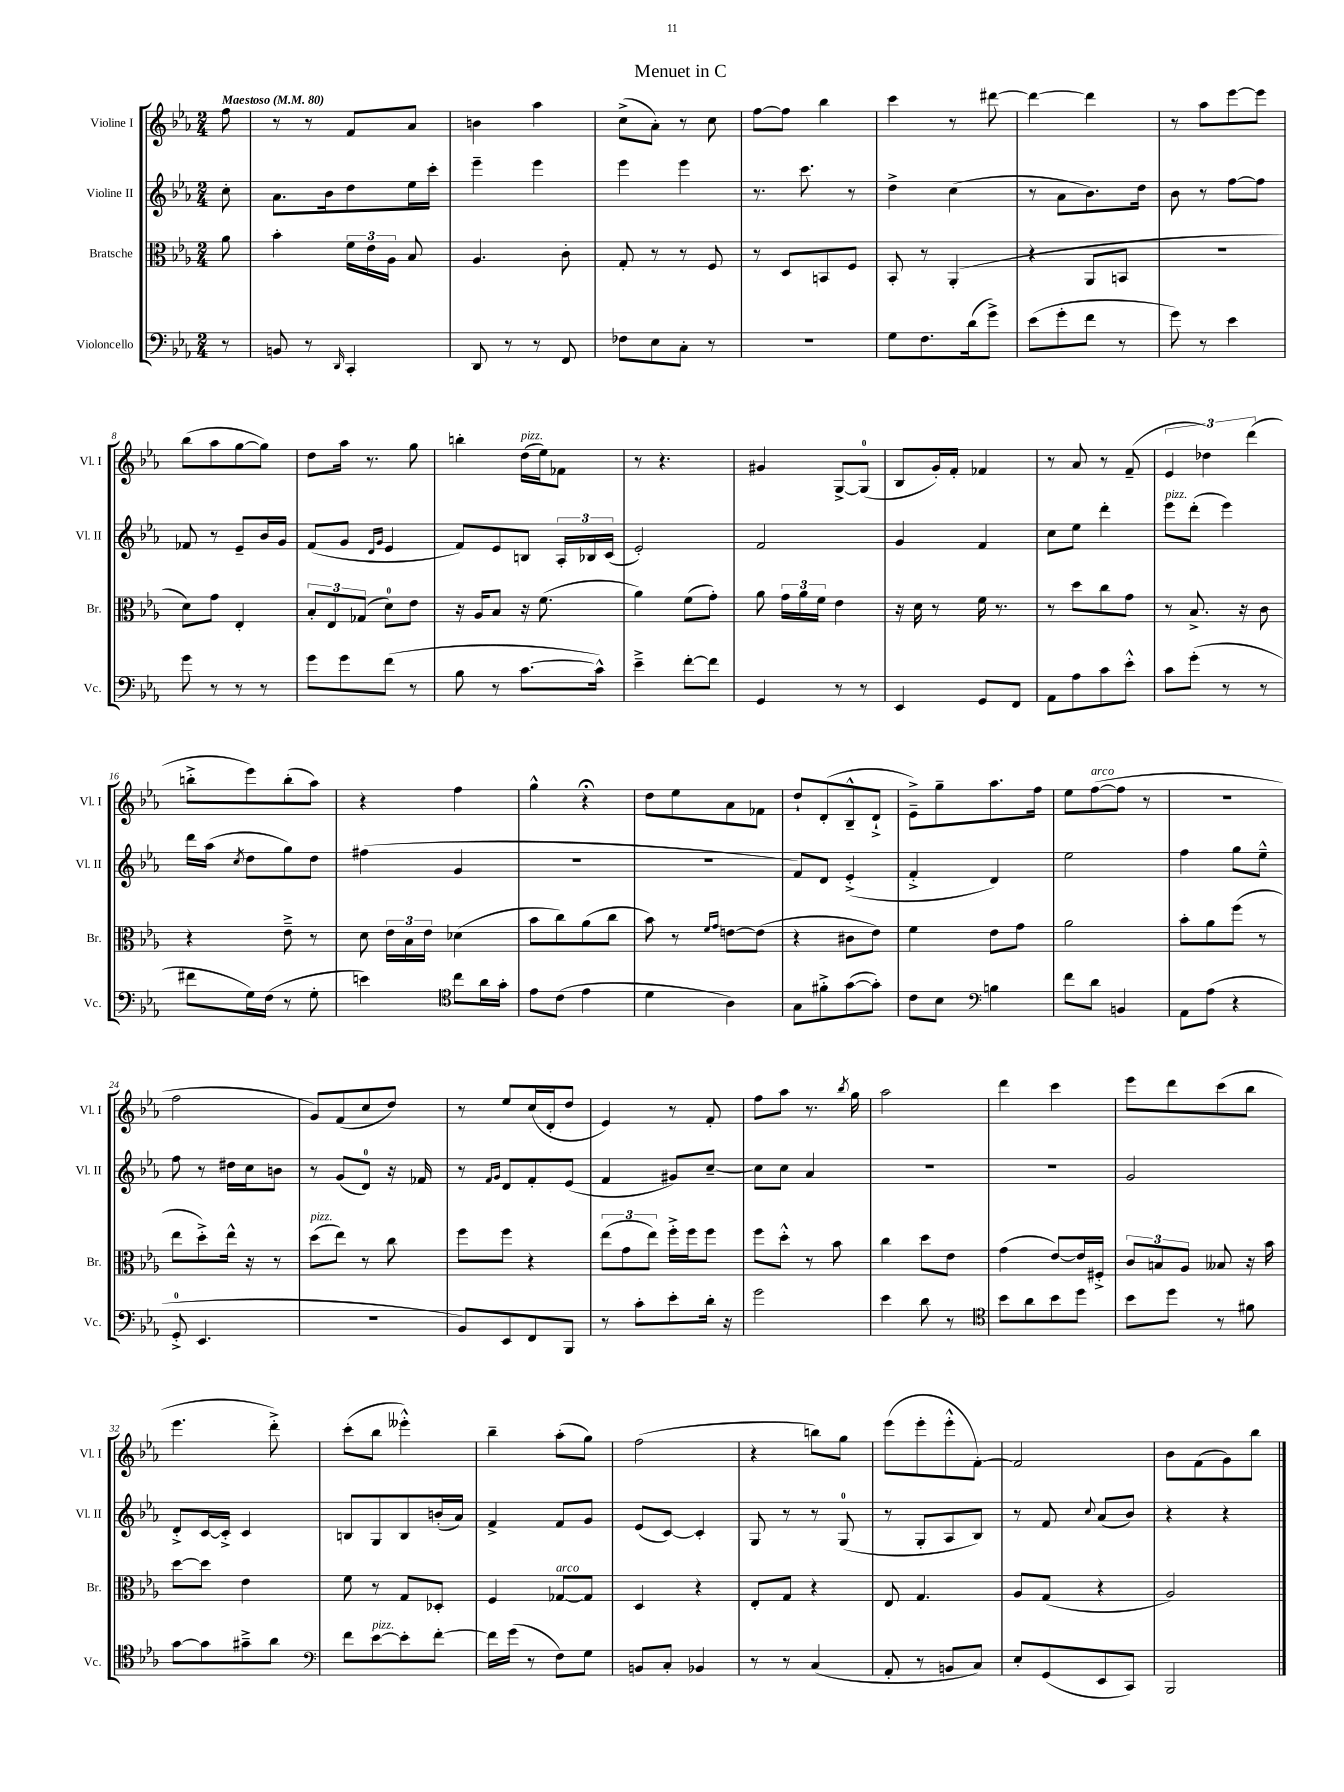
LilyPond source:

\header { title = "Menuet in C" }
<<
\new StaffGroup <<
\new Staff = "s0" \with { instrumentName = "Violine I" shortInstrumentName = "Vl. I" } {
    \clef treble \key ees \major \numericTimeSignature \time 2/4 \partial 8 \tempo "Maestoso" 4 = 80
    \autoBeamOff f''8 |
    r8 r8 f'8[ aes'8] |
    b'4 aes''4 |
    c''8[->( aes'8]-.) r8 c''8 |
    f''8[~ f''8] bes''4 |
    c'''4 r8 dis'''8~ |
    dis'''4~ dis'''4 |
    r8 aes''8[ ees'''8~ ees'''8] |
    bes''8[( aes''8 g''8~ g''8]) |
    d''8[ aes''16] r8. g''8 |
    b''4-. d''16[^\markup { \italic "pizz." }( ees''16) fes'8] |
    r8 r4. |
    gis'4 g8[~-> g8]-0( |
    bes8[ g'16-.) f'16]-. fes'4 |
    r8 aes'8 r8 f'8--( |
    \tuplet 3/2 { ees'4 des''4) d'''4( } |
    b''8[-.-> ees'''8) b''8-.( aes''8]) |
    r4 f''4 |
    g''4-^ r4\fermata |
    d''8[ ees''8 aes'8 fes'8] |
    d''8[-! d'8-.( bes8---^ d'8]-!-> |
    ees'8[--->) g''8-- aes''8. f''16] |
    ees''8[ f''8~^\markup { \italic "arco" }( f''8] r8 |
    R2 |
    f''2 |
    g'8[) f'8( c''8 d''8]) |
    r8 ees''8[ c''16( d'16-. d''8] |
    ees'4) r8 f'8-. |
    f''8[ aes''8] r8. \acciaccatura { bes''8 } g''16 |
    aes''2 |
    d'''4 c'''4 |
    ees'''8[ d'''8 c'''8( bes''8] |
    ees'''4. d'''8-.->) |
    c'''8[-.( bes''8] eeses'''4-.-^) |
    bes''4-- aes''8[-.( g''8]) |
    f''2( |
    r4 b''8[) g''8] |
    ees'''8[( ees'''8-. ees'''8-.-^ f'8]~-.) |
    f'2 |
    bes'8[ f'8( g'8) bes''8] \bar "|." |
}
\new Staff = "s1" \with { instrumentName = "Violine II" shortInstrumentName = "Vl. II" } {
    \clef treble \key ees \major \numericTimeSignature \time 2/4 \partial 8
    \autoBeamOff c''8-. |
    aes'8.[ bes'16 d''8 ees''16 c'''16]-. |
    ees'''4-- ees'''4 |
    ees'''4 ees'''4 |
    r8. c'''8. r8 |
    d''4-> c''4( |
    r8 aes'8[ bes'8.) d''16] |
    bes'8 r8 f''8[~ f''8] |
    fes'8 r8 ees'8[-- bes'16 g'16] |
    f'8[( g'8] \grace { d'16[ g'16] } ees'4 |
    f'8[) ees'8 b8] \tuplet 3/2 { aes16[-. bes16 c'16]( } |
    ees'2-.) |
    f'2 |
    g'4 f'4 |
    c''8[ ees''8] d'''4-. |
    ees'''8[^\markup { \italic "pizz." } d'''8]-.( ees'''4) |
    d'''16[ aes''16]( \acciaccatura { c''8 } d''8[ g''8) d''8] |
    fis''4( g'4 |
    r2 |
    r2 |
    f'8[) d'8] ees'4-.->( |
    f'4-.-> d'4) |
    ees''2 |
    f''4 g''8[ ees''8]---^ |
    f''8 r8 dis''16[ c''16 b'8] |
    r8 g'8[( d'8]-0) r16 fes'16 |
    r8 \grace { f'16[ g'16] } d'8[ f'8-. ees'8]( |
    f'4 gis'8[) c''8]~-- |
    c''8[ c''8] aes'4 |
    R2 |
    R2 |
    g'2 |
    d'8[-.-> c'16~ c'16]-.-> c'4 |
    b8[ g8 b8 b'16-.( aes'16]) |
    f'4-> f'8[ g'8] |
    ees'8[( c'8]~) c'4-. |
    g8 r8 r8 g8-0( |
    r8 g8[-. aes8 bes8]) |
    r8 f'8 \appoggiatura { c''8 } aes'8[( bes'8]) |
    r4 r4 \bar "|." |
}
\new Staff = "s2" \with { instrumentName = "Bratsche" shortInstrumentName = "Br." } {
    \clef alto \key ees \major \numericTimeSignature \time 2/4 \partial 8
    \autoBeamOff aes'8 |
    bes'4-. \tuplet 3/2 { f'16[ ees'16 aes16] } bes8 |
    aes4. c'8-. |
    g8-. r8 r8 f8 |
    r8 d8[ b,8 f8] |
    bes,8-. r8 aes,4-.( |
    r4 aes,8[ b,8] |
    R2 |
    d'8[) g'8] ees4-. |
    \tuplet 3/2 { bes8[-. ees8 ges8]( } d'8[-0) ees'8] |
    r16 aes16[ bes8] r16 f'8.( |
    aes'4) f'8[( g'8]-.) |
    aes'8 \tuplet 3/2 { g'16[ aes'16 f'16] } ees'4 |
    r16 d'16 r8 f'16 r8. |
    r8 d''8[ c''8 g'8] |
    r8 bes8.-> r16 c'8 |
    r4 ees'8---> r8 |
    d'8 \tuplet 3/2 { ees'16[ bes16 ees'16] } des'4( |
    bes'8[ c''8) aes'8( c''8] |
    bes'8) r8 \grace { f'16[ g'16] } e'8[~ e'8]( |
    r4 cis'8[ ees'8]) |
    f'4 ees'8[ g'8] |
    aes'2 |
    bes'8[-. aes'8 f''8]( r8 |
    ees''8[ d''8-.->) ees''16]-^ r16 r8 |
    d''8[^\markup { \italic "pizz." }( ees''8]) r8 c''8 |
    f''8[ f''8] r4 |
    \tuplet 3/2 { ees''8[( g'8 ees''8]) } f''16[-.-> f''16 f''8] |
    f''8[ d''8]-.-^ r8 bes'8 |
    c''4 d''8[ ees'8] |
    g'4( ees'8[~) ees'16 fis16]-.-> |
    \tuplet 3/2 { c'8[ b8 aes8] } beses8 r16 bes'16 |
    d''8[~ d''8] ees'4 |
    f'8 r8 g8[ des8]-. |
    f4 ges8[~^\markup { \italic "arco" } ges8] |
    d4 r4 |
    ees8[-. g8] r4 |
    ees8 g4. |
    aes8[ g8]( r4 |
    aes2) \bar "|." |
}
\new Staff = "s3" \with { instrumentName = "Violoncello" shortInstrumentName = "Vc." } {
    \clef bass \key ees \major \numericTimeSignature \time 2/4 \partial 8
    \autoBeamOff r8 |
    b,8 r8 \grace { d,16 } c,4-. |
    d,8 r8 r8 f,8 |
    fes8[ ees8 c8]-. r8 |
    R2 |
    g8[ f8. d'16( g'8]->) |
    ees'8[( g'8-. f'8] r8 |
    g'8) r8 ees'4 |
    g'8 r8 r8 r8 |
    g'8[ g'8 f'8]( r8 |
    bes8 r8 c'8.[~ c'16]-^) |
    ees'4---> f'8[~-. f'8] |
    g,4 r8 r8 |
    ees,4 g,8[ f,8] |
    aes,8[ aes8 c'8 ees'8]-.-^ |
    c'8[ g'8]-.( r8 r8 |
    fis'8[ g16) f16]( r8 g8-. |
    e'4) \clef tenor c''8[ aes'16 g'16]-. |
    ees'8[ c'8]( ees'4 |
    d'4 aes4) |
    g8[ fis'8-.-> g'8~( g'8]-.) |
    c'8[ bes8] \clef bass b4 |
    f'8[ d'8] b,4 |
    aes,8[ aes8]( r4 |
    g,8-0-.-> ees,4. |
    R2 |
    bes,8[) ees,8 f,8 bes,,8] |
    r8 c'8[-. ees'8-. d'16]-. r16 |
    g'2 |
    ees'4 d'8 r8 |
    \clef tenor bes'8[ aes'8 bes'8 d''8] |
    bes'8[ d''8] r8 fis'8 |
    g'8[~ g'8 gis'8---> aes'8] |
    \clef bass f'8[ ees'8~^\markup { \italic "pizz." } ees'8-. f'8]~-. |
    f'16[ g'16]( r8 f8[) g8] |
    b,8[ c8]-. bes,4 |
    r8 r8 c4( |
    aes,8-. r8 b,8[ c8]) |
    ees8[-. g,8( ees,8 c,8]) |
    bes,,2 \bar "|." |
}
>>
>>
